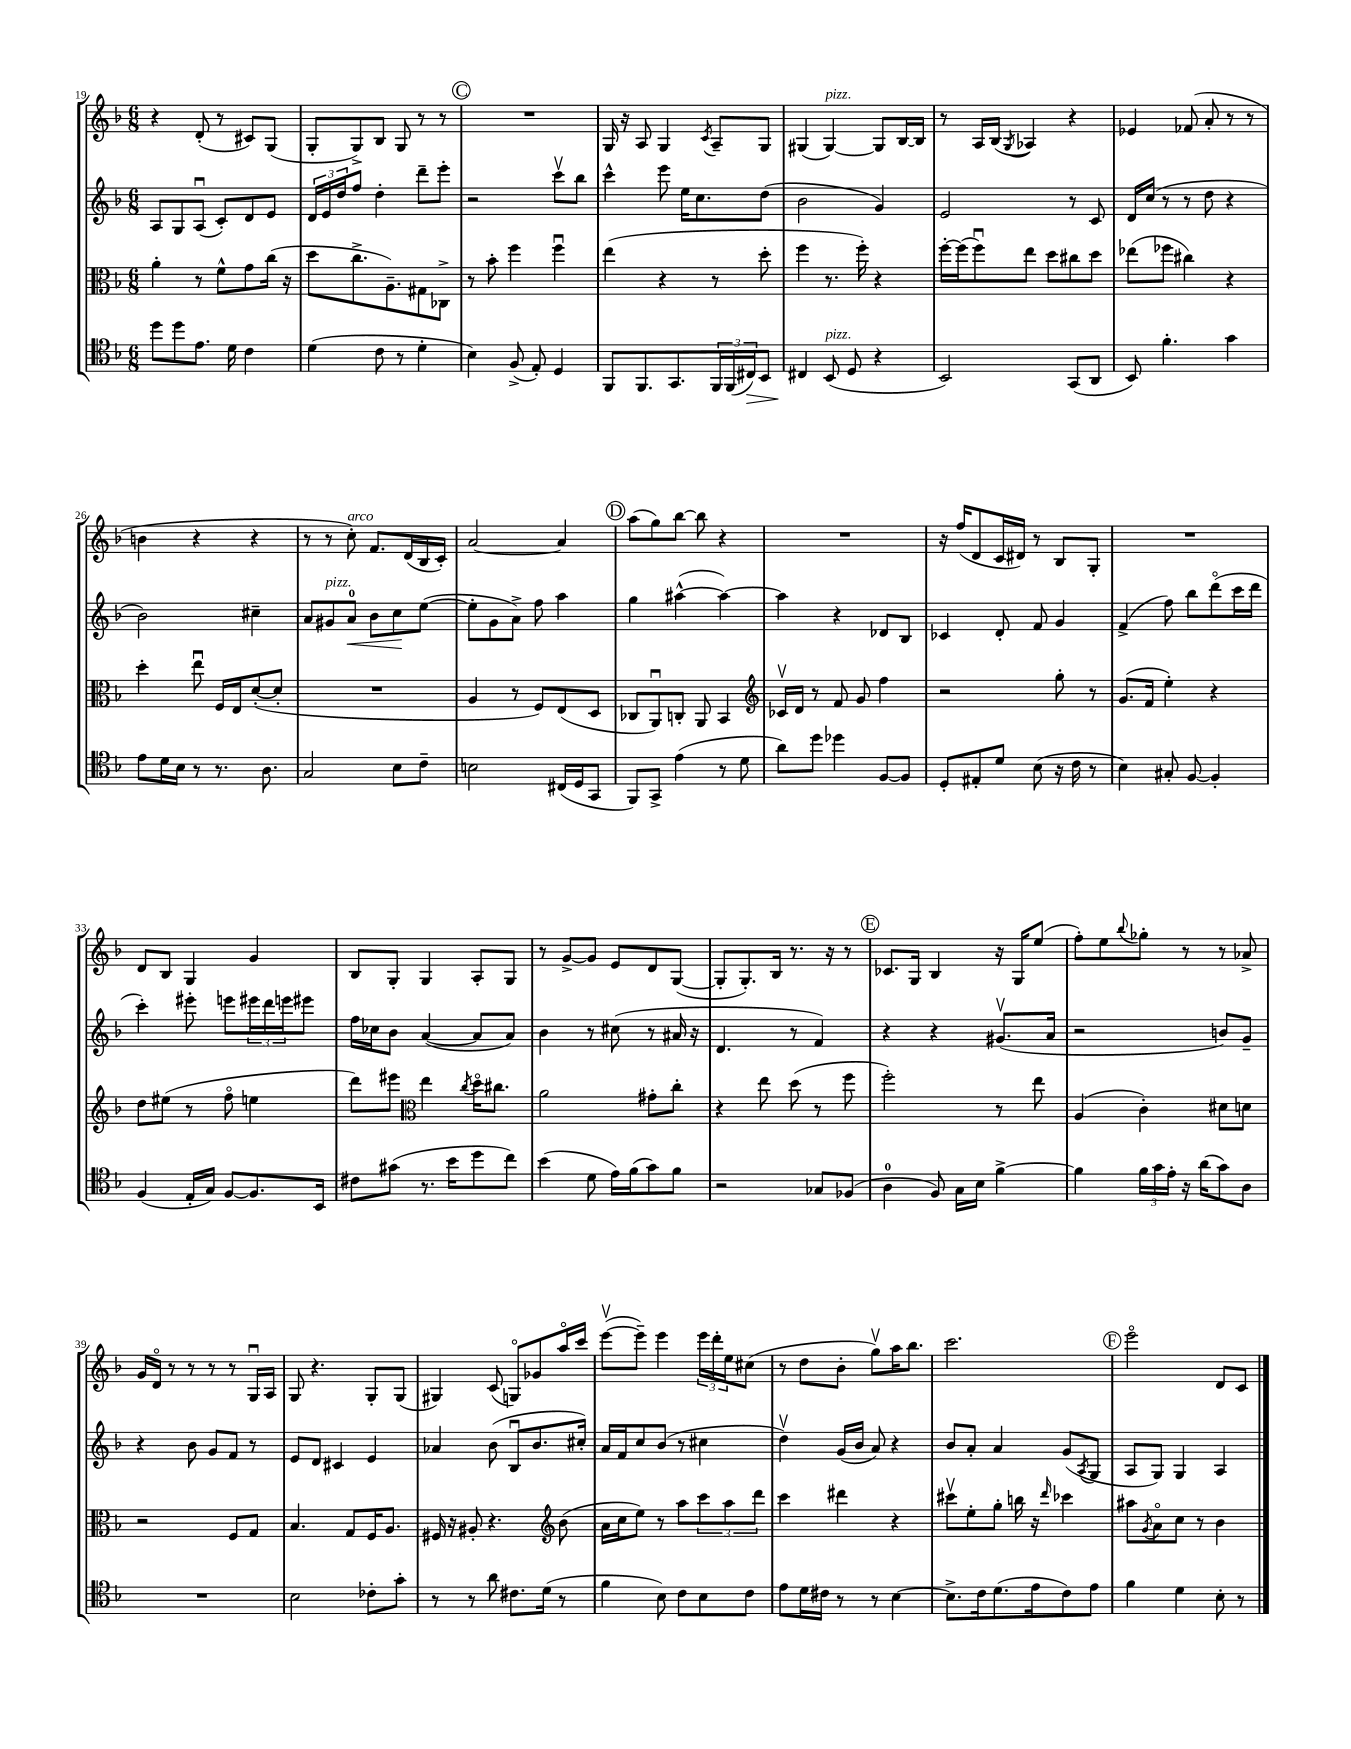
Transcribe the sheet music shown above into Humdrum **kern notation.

**kern	**kern	**kern	**kern
*staff4	*staff3	*staff2	*staff1
*clefC4	*clefC3	*clefG2	*clefG2
*k[b-]	*k[b-]	*k[b-]	*k[b-]
*M6/8	*M6/8	*M6/8	*M6/8
8dd	4a'	8A	4r
8dd	.	8G	.
8.e	8r	(8Au	(8d'
.	8f^^	8c')	8r
16d	.	.	.
4c	8g	8d	8c#)
.	(16cc	8e	(8G
.	16r	.	.
=	=	=	=
(4d	8dd	24d	8G'
.	.	24e	.
.	.	24dd	.
.	8.cc^	8ff	8G^)
8c	.	4dd'	8B-
.	8.A~)	.	.
8r	.	.	8G
4d'	8G#	8ddd~	8r
.	8C-^	8eee'	8r
=	=	=	=
4B-)	8r	2r	2.r
.	8b-'	.	.
(8F^	4ff	.	.
8E')	.	.	.
4D	4ffu	8cccv	.
.	.	8bb-	.
=	=	=	=
8FF	(4ee	4ccc^^	16G
.	.	.	16r
8.FF	.	.	8A
.	4r	8eee	4G
8.GG	.	.	.
.	.	16ee	.
.	.	8.cc	.
.	.	.	8qc
24FF	8r	.	8A~
(24FF	.	.	.
24C#)	.	.	.
8BB-	8dd'	(8dd	8G
=	=	=	=
4C#	4ff	2b-	(4G#
(8BB-	8.r	.	[4G#)
8D	.	.	.
.	16ff')	.	.
4r	4r	4g)	8G#]
.	.	.	[16B-
.	.	.	16B-]
=	=	=	=
2BB-)	[16ff'	2e	8r
.	(16ff]	.	.
.	8ffu)	.	16A
.	.	.	(16B-
.	.	.	8qG
.	8ee	.	4A-)
.	8dd	.	.
(8GG	8cc#	8r	4r
8AA	8dd	8c	.
=	=	=	=
8BB-)	(8ee-	16d	4e-
.	.	(16cc	.
4.f'	8ff-	8r	.
.	4cc#)	8r	(8f-
.	.	8dd	8a'
4g	4r	4r	8r
.	.	.	8r
=	=	=	=
8e	4dd'	2b-)	4b
16d	.	.	.
16B-	.	.	.
8r	8eeu	.	4r
8.r	16F	.	.
.	16E	.	.
.	([8d'	4cc#~	4r
8.A	.	.	.
.	8d']	.	.
=	=	=	=
2G	2.r	8a	8r
.	.	8g#	8r
.	.	8a	8cc')
.	.	8b-	8.f
8B-	.	8cc	.
.	.	.	(16d
8c~	.	([8ee	16B-
.	.	.	16c')
=	=	=	=
2B	4A	8ee']	[2a
.	.	8g	.
.	8r	8a^)	.
.	8F)	8ff	.
(16C#	(8E	4aa	4a]
16D	.	.	.
8GG	8D	.	.
=	=	=	=
8FF)	8C-	4gg	(8aa
8GG^	8AAu)	.	8gg)
(4e	8C'	([4aa#^^	[8bb-
.	8AA	.	8bb-]
8r	4BB-	4aa#_)	4r
8d	.	.	.
=	=	=	=
*	*clefG2	*	*
8a)	16c-v	4aa#]	2.r
.	16d	.	.
8dd	8r	.	.
4dd-	8f	4r	.
.	8g	.	.
[8F	4ff	8d-	.
8F]	.	8B-	.
=	=	=	=
8D'	2r	4c-	16r
.	.	.	(16ff
8E#'	.	.	8d
8d	.	8d'	16c
.	.	.	16d#)
(8B-	.	8f	8r
16r	8gg'	4g	8B-
16c	.	.	.
8r	8r	.	8G'
=	=	=	=
4B-)	(8.g	(4f^	2.r
.	16f	.	.
8G#'	4ee')	8ff)	.
[8F	.	8bb-	.
4F']	4r	(8dddo	.
.	.	16ccc	.
.	.	16ddd	.
=	=	=	=
(4F	8dd	4ccc')	8d
.	(8ee#	.	8B-
16E'	8r	8eee#'	4G
16G)	.	.	.
[8F	8ffo	8eee	.
8.F]	4ee	24eee#	4g
.	.	24ddd	.
.	.	24eee	.
.	.	8eee#	.
16BB-	.	.	.
=	=	=	=
8c#	8ddd)	16ff	8B-
.	.	16cc-	.
(8g#	8eee#	8b-	8G'
*	*clefC3	*	*
8.r	4ee	([4a	4G
16b-	.	.	.
.	8qcc	.	.
8dd	16ddo	8a]	8A'
.	8.cc#	.	.
8cc)	.	8a)	8G
=	=	=	=
(4b-	2a	4b-	8r
.	.	.	[8g^
8d	.	8r	8g]
16e)	.	(8cc#	8e
(16f	.	.	.
8g)	8g#'	8r	8d
8f	8cc'	16a#	([8G
.	.	16r	.
=	=	=	=
2r	4r	4.d	8G']
.	.	.	8.G')
.	8ee	.	.
.	.	.	16B-
.	(8dd	8r	8.r
8G-	8r	4f)	.
.	.	.	16r
(8F-	8ff	.	8r
=	=	=	=
4A	2ff')	4r	8.c-
.	.	.	16G
8F)	.	4r	4B-
16G	.	.	.
16B-	.	.	.
[4f^	8r	(8.g#v	16r
.	.	.	16G
.	8ee	.	(8ee
.	.	16a	.
=	=	=	=
4f]	(4A	2r	8ff')
.	.	.	8ee
.	.	.	8qqbb-
24f	4c')	.	8gg-'
24g	.	.	.
24e'	.	.	.
16r	.	.	8r
(16a	.	.	.
8g)	8d#	8b)	8r
8A	8d	8g~	8a-^
=	=	=	=
2.r	2r	4r	16g
.	.	.	16do
.	.	.	8r
.	.	8b-	8r
.	.	8g	8r
.	8F	8f	8r
.	8G	8r	16Gu
.	.	.	16A
=	=	=	=
2B-	4.B-	8e	8G
.	.	8d	4.r
.	.	4c#	.
.	8G	.	.
8c-'	16F	4e	8G'
.	8.A	.	.
8g'	.	.	(8G
=	=	=	=
8r	16F#	4a-	4G#)
.	16r	.	.
8r	8A#'	.	.
8a	4.r	(8b-	(8c
8.c#	.	8B-u	8Go)
.	.	8.b-	8g-
(16d	.	.	.
*	*clefG2	*	*
8r	(8b-	.	16aao
.	.	16cc#')	16ccc
=	=	=	=
4f	16a	16a	([8eeev
.	16cc	16f	.
.	8ee)	8cc	8eee~])
8B-)	8r	(8b-	4eee
8c	8aa	8r	.
8B-	12ccc	4cc#	24eee
.	.	.	24ddd'
.	12aa	.	24ee
8c	.	.	(8cc#
.	12ddd	.	.
=	=	=	=
8e	4ccc	4ddv)	8r
16d	.	.	8dd
16c#	.	.	.
8r	4ddd#	(16g	8b-'
.	.	16b-	.
8r	.	8a)	8ggv)
[4B-	4r	4r	16aa
.	.	.	8.bb-
=	=	=	=
8.B-^]	8ccc#v	8b-	2.ccc
.	8ee'	8a'	.
16c	.	.	.
(8.d	8gg'	4a	.
.	16bb	.	.
16e	16r	.	.
.	16qqddd	.	.
8c)	4ccc-	(8g	.
.	.	8qA	.
8e	.	8G	.
=	=	=	=
4f	8aa#	8A	2eeeo
.	8qg	.	.
.	8ao	8G)	.
4d	8cc	4G	.
.	8r	.	.
8B-'	4b-	4A	8d
8r	.	.	8c
==	==	==	==
*-	*-	*-	*-
